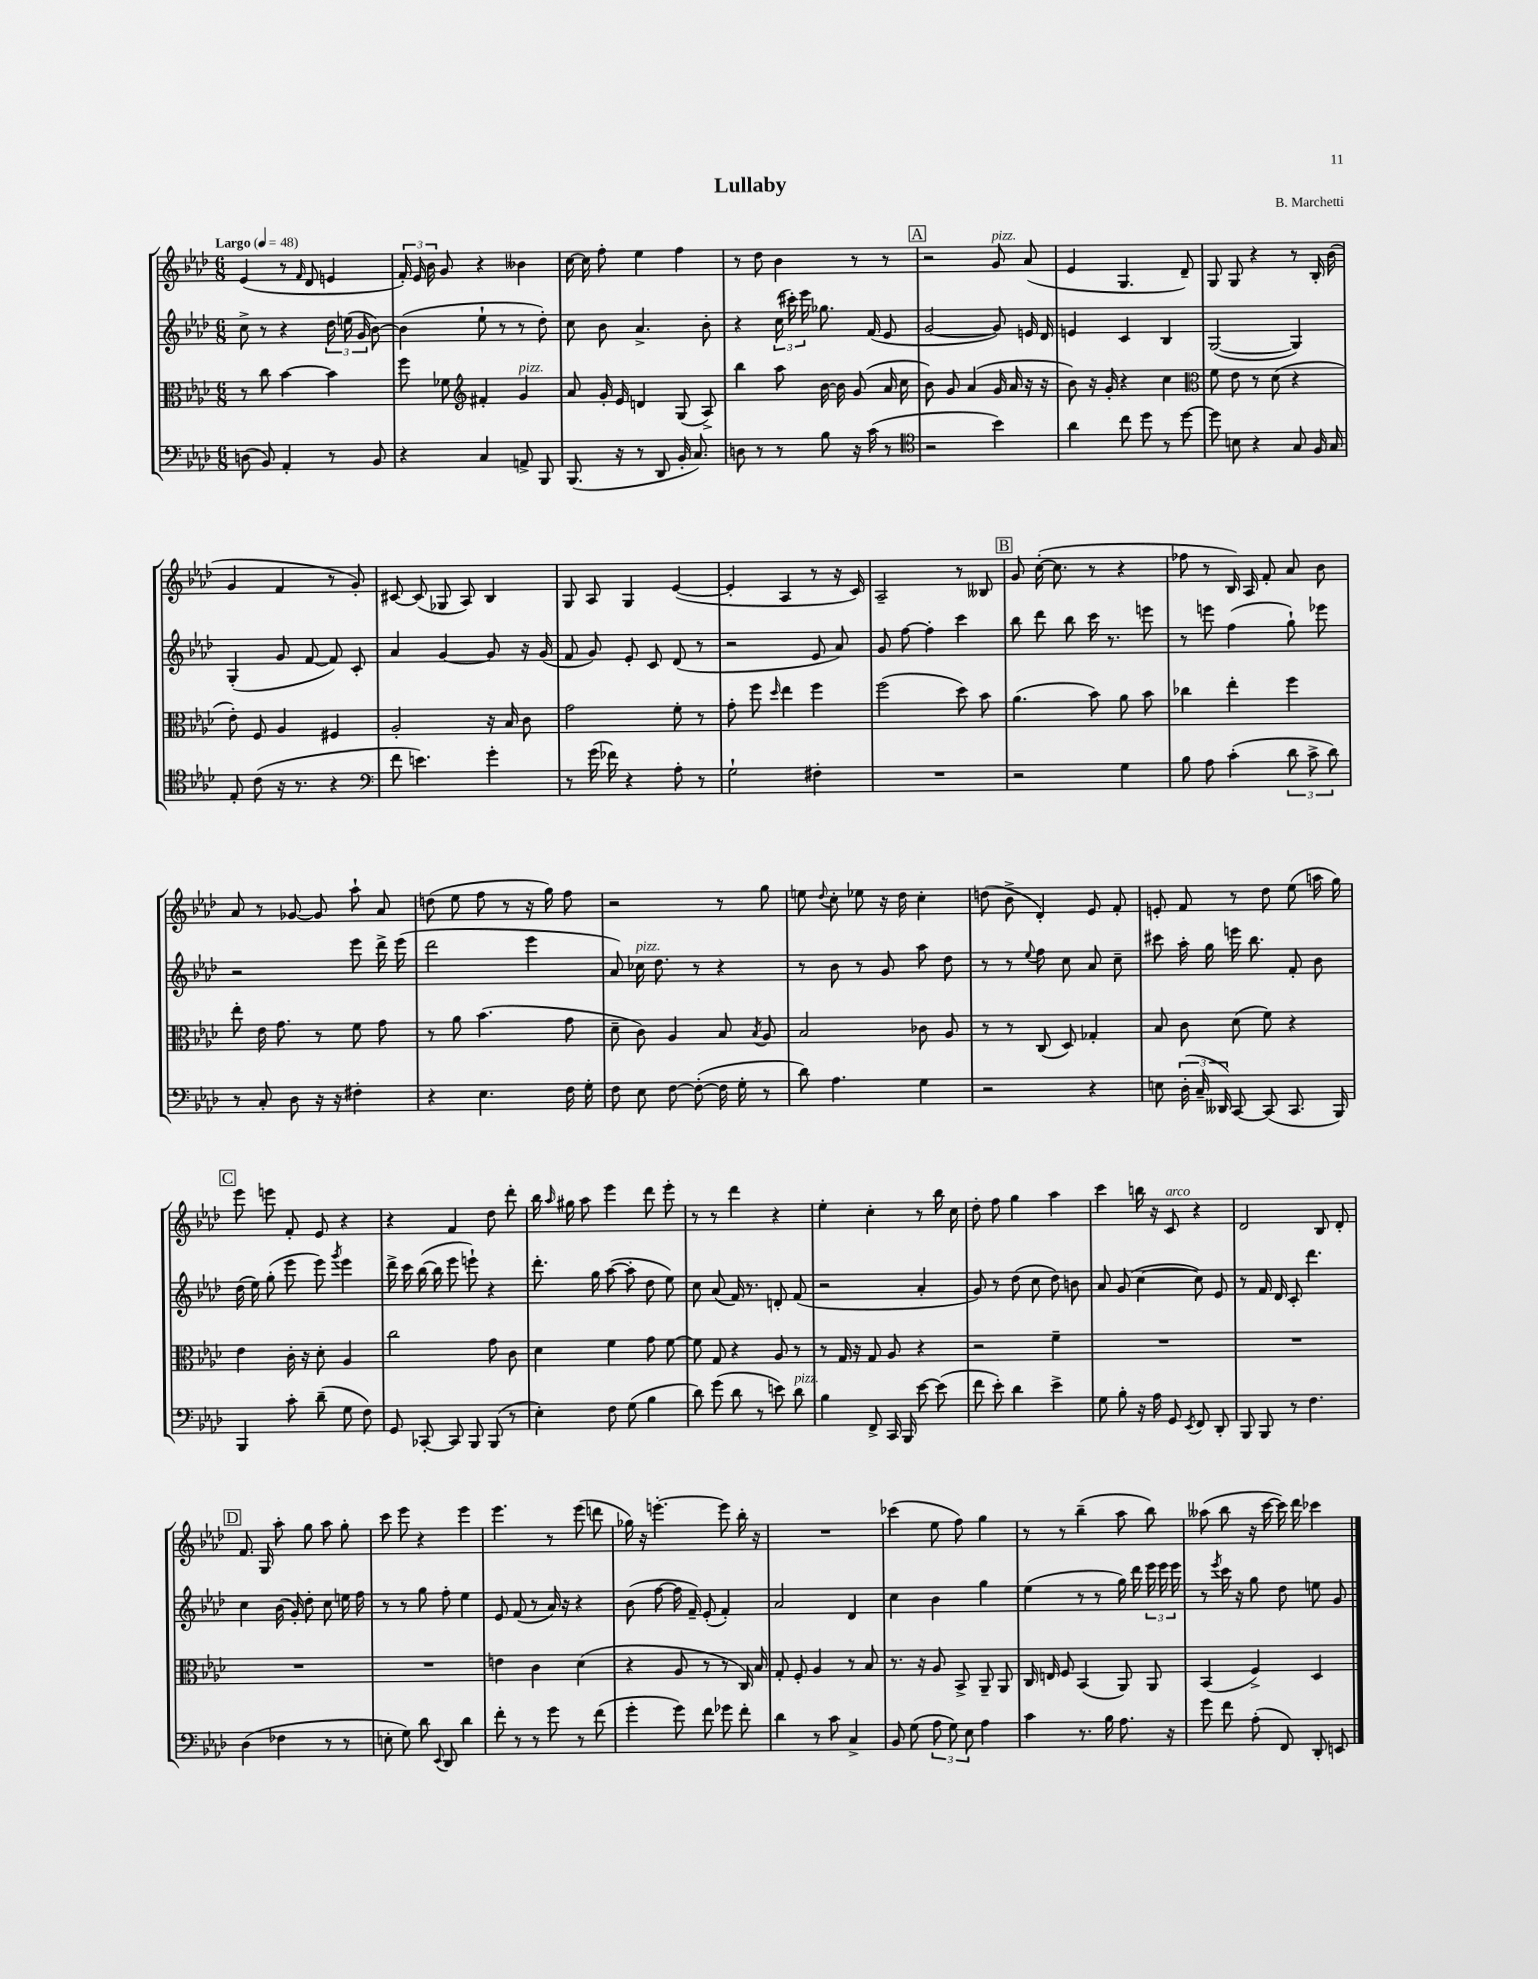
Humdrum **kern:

**kern	**kern	**kern	**kern
*staff4	*staff3	*staff2	*staff1
*clefF4	*clefC3	*clefG2	*clefG2
*k[b-e-a-d-]	*k[b-e-a-d-]	*k[b-e-a-d-]	*k[b-e-a-d-]
*M6/8	*M6/8	*M6/8	*M6/8
*MM48	*MM48	*MM48	*MM48
(8D	8r	8cc^	(4e-
8BB-)	8cc	8r	.
4AA-'	[4b-	4r	8r
.	.	.	16qqf
.	.	.	8d-
8r	4b-]	24dd-	4e
.	.	(24ee	.
.	.	24g	.
8BB-	.	[8b-)	.
=	=	=	=
4r	8ff	(4b-]	24f')
.	.	.	24e-
.	.	.	24b-
.	8f-	.	8g
*	*clefG2	*	*
4C	4f#'	8ee-`	4r
.	.	8r	.
8AA^	4g	8r	4b--
8BBB-	.	8dd-')	.
=	=	=	=
(8.BBB-	8a-	8cc	[16cc
.	.	.	16cc]
.	16g'	8b-	8ff'
16r	16e-	.	.
8r	4d	4.a-^	4ee-
8DD-	.	.	.
16BB-'	(8G	.	4ff
8.C)	.	.	.
.	8A-^)	8b-'	.
=	=	=	=
8D	4bb-	4r	8r
8r	.	.	8dd-
8r	8aa-	(24cc	4b-
.	.	24ccc#')	.
.	.	24eee-	.
8B-	[16b-	8.gg-	.
.	16b-]	.	.
16r	(8g	.	8r
(16c	.	(16f	.
8r	16a-	8e-	8r
.	16cc	.	.
=	=	=	=
*clefC4	*	*	*
2r	8b-)	[2g	2r
.	8g	.	.
.	(4a-	.	.
4b-)	16g	8g])	8g
.	16a-	.	.
.	16r	16e	(8a-
.	16r	16d-	.
=	=	=	=
4a-	8b-)	4e	4e-
.	16r	.	.
.	16g'	.	.
8cc	4r	4c	4.G
8dd-	.	.	.
8r	4cc	4B-	.
[8dd-	.	.	8d-~)
=	=	=	=
*	*clefC3	*	*
8dd-]	8f	([2G	8G
8B	8e-	.	8G
4r	8r	.	4r
.	(8d-	.	.
8G	4r	4G])	8r
16F	.	.	16B-'
16G	.	.	(16b-
=	=	=	=
8E-'	8e-')	(4G'	4g
(8c	8F	.	.
16r	4A-	8g	4f
8.r	.	.	.
.	.	[8f	.
4r	4F#	8f])	8r
.	.	8c'	8g')
=	=	=	=
*clefF4	*	*	*
8f	2A-'	4a-	[8c#
4.e)	.	.	(8c#]
.	.	[4g	8G-
.	.	.	8A-)
4g'	16r	8g]	4B-
.	16B-	.	.
.	8c	16r	.
.	.	(16g	.
=	=	=	=
8r	2g	8f	8G
(16g	.	8g)	8A-
16f-)	.	.	.
4r	.	8e-'	4G
.	.	8c	.
8A-'	8f'	(8d-	([4e-
8r	8r	8r	.
=	=	=	=
2G`	8g'	2r	4e-']
.	8ff	.	.
.	16qqdd-	.	.
.	4ee-	.	4A-
4F#'	4ff	8e-	8r
.	.	8a-)	16r
.	.	.	16c)
=	=	=	=
2.r	(2ff	8g	2A-~
.	.	[8ff	.
.	.	4ff']	.
.	8dd-)	4ccc	8r
.	8b-	.	8B--
=	=	=	=
2r	(4.a-	8bb-	8g
.	.	8ddd-	([16cc'
.	.	.	8.cc]
.	.	8bb-	.
.	8b-)	16ccc	8r
.	.	8.r	.
4G	8a-	.	4r
.	8b-	8eee	.
=	=	=	=
8B-	4cc-	8r	8ff-
8A-	.	8eee	8r
(4c'	4ee-'	(4ff	16B-)
.	.	.	16A-
.	.	.	8f'
12d-	4ff	8gg`)	8a-
12c^	.	.	.
.	.	8eee-	8b-
12d-)	.	.	.
=	=	=	=
8r	8ee-'	2r	8a-
8C'	16e-	.	8r
.	8.g	.	.
8D-	.	.	[8g-
16r	8r	.	8g-]
16r	.	.	.
4F#'	8f	8eee-	8aa-`
.	8g	16ddd-^	8a-
.	.	(16eee-	.
=	=	=	=
4r	8r	2ddd-	(8dd
.	8a-	.	8ee-
4.E-	(4.b-	.	8ff
.	.	.	8r
.	.	4eee-	16r
.	.	.	16gg)
16F	8g	.	8ff
16G'	.	.	.
=	=	=	=
8F	8d-~	8a-)	2r
8E-	8c)	16cc-	.
.	.	8.dd-	.
[8F	4A-	.	.
(8F'_	.	8r	.
16F]	8B-	4r	8r
16G'	.	.	.
.	8qB-	.	.
8r	8A-	.	8gg
=	=	=	=
8d-)	2B-	8r	8ee
.	.	.	8qqdd-
4.A-	.	8b-	8cc'
.	.	8r	8ee-
.	.	8g	16r
.	.	.	16dd-
4G	8c-	8aa-	4cc'
.	8A-	8dd-	.
=	=	=	=
2r	8r	8r	(8dd
.	8r	8r	8b-^
.	.	8qqee-	.
.	(8C	8ff	4d-')
.	8D-)	8cc	.
4r	4G-'	8a-	8e-
.	.	8cc~	8f'
=	=	=	=
8E	8B-	8ccc#	8e'
(24D-'	8c	16aa-'	8f
24C~	.	.	.
.	.	16gg	.
24DD--)	.	.	.
[8CC	(8d-	16eee	8r
.	.	8.bb-	.
(8CC]	8f)	.	8dd-
8.CC	4r	8f'	(8ee-
.	.	8b-	16aa
16BBB-)	.	.	16gg)
=	=	=	=
4BBB-	4e-	(16dd-	8eee-
.	.	16ee-)	.
.	.	(8gg'	8eee
8c'	16c'	8eee-	8f'
.	16r	.	.
(8d-~	8d-'	8eee-)	8e-
.	.	8qggg	.
8G	4A-	4eee-	4r
8F)	.	.	.
=	=	=	=
8GG	2cc	16ddd-^	4r
.	.	16ccc	.
[8CC-'	.	([16bb-	.
.	.	16bb-]	.
8CC-]	.	8eee-	4f
8BBB-	.	8eee`)	.
(8BBB-	8g	4r	8dd-
8r	8c	.	8ddd-'
=	=	=	=
4E-')	4d-	8.ddd-'	16bb-
.	.	.	16qqaa-
.	.	.	16gg#
.	.	.	8aa-
.	.	16gg	.
8F	4f	([8aa-	4eee-
(8G	.	8aa-']	.
4B-	8g	8dd-	8ddd-
.	[8f	8ee-)	8eee-'
=	=	=	=
8d-)	8f]	8cc	8r
(8g	8G	(8a-	8r
8d-	4r	16f)	4ddd-
.	.	8.r	.
8r	.	.	.
8e)	8A-	8d'	4r
8d-	8r	(8f	.
=	=	=	=
4B-	8r	2r	4ee-'
.	16G	.	.
.	16r	.	.
8FF^	8G	.	4cc'
16CC	8A-	.	.
16BBB-	.	.	.
[8e-	4r	4a-'	8r
(8e-]	.	.	16bb-
.	.	.	16cc
=	=	=	=
8f	2r	8g)	8dd-'
8e-')	.	8r	8ff
4d-	.	(8dd-	4gg
.	.	8cc	.
4e-^	4f~	8dd-)	4aa-
.	.	8b	.
=	=	=	=
8G	2.r	8a-	4ccc
8B-'	.	(8g	.
16r	.	[4cc	16bb
16A-	.	.	16r
8GG	.	.	8c
8qEE-	.	.	.
8FF	.	8cc])	4r
8DD-'	.	8e-	.
=	=	=	=
8BBB-	2.r	8r	2d-
8BBB-	.	16f	.
.	.	16d-	.
8r	.	8c'	.
4.F	.	4.ddd-	.
.	.	.	8B-
.	.	.	8d-'
=	=	=	=
(4D-	2.r	4cc	8.f
.	.	.	16G
4F-	.	(16b-	8aa-'
.	.	16g')	.
.	.	8dd-'	8gg
8r	.	8cc	8aa-
8r	.	16ee	8gg'
.	.	16ff	.
=	=	=	=
8E'	2.r	8r	8ccc
8G)	.	8r	8eee-
8d-	.	8gg	4r
8qqEE-	.	.	.
8DD-	.	8ff'	.
4d-	.	4ee-	4eee-
=	=	=	=
8f'	4e	8e-	4.eee-
8r	.	(8f	.
8r	4c	8r	.
8g	.	16a-)	8r
.	.	16r	.
8r	(4d-	4r	(8eee-
(8f	.	.	8ddd
=	=	=	=
4g'	4r	(8b-	16gg-)
.	.	.	16r
.	.	[8ff	[4.eee'
8g)	8A-	16ff]	.
.	.	16f~)	.
8f	8r	(8e-'	.
8g-	8r	4f')	8eee]
8f'	16C)	.	16bb-'
.	16B-	.	16r
=	=	=	=
4d-	8G'	2a-	2.r
.	8F'	.	.
8r	4A-	.	.
8c	.	.	.
4C^	8r	4d-	.
.	8B-	.	.
=	=	=	=
8BB-	8.r	4cc	(4ccc-
(8G	.	.	.
.	16r	.	.
12A-	8A-	4b-	8ee-
12G)	.	.	.
.	8BB-^	.	8ff)
12E-	.	.	.
4A-	8AA-~	4gg	4gg
.	8AA-	.	.
=	=	=	=
4c	16C	(4ee-	8r
.	16E	.	.
.	8F	.	8r
8.r	(4BB-	8r	(4bb-~
.	.	8r	.
16B-	.	.	.
8.A-	8AA-)	16gg)	8aa-
.	.	16ddd-	.
.	8AA-	24eee-	8bb-)
.	.	24eee-	.
16r	.	.	.
.	.	24eee-	.
=	=	=	=
8g	(4BB-	8r	(8aa--
.	.	8qeee-	.
8f	.	16ccc	8bb-
.	.	16r	.
(8A-'	4F^)	8gg	16r
.	.	.	[16ccc
8FF)	.	8dd-	16ccc])
.	.	.	16ddd-
8DD-'	4D-	8ee	4ccc-
8EE	.	8g	.
==	==	==	==
*-	*-	*-	*-
